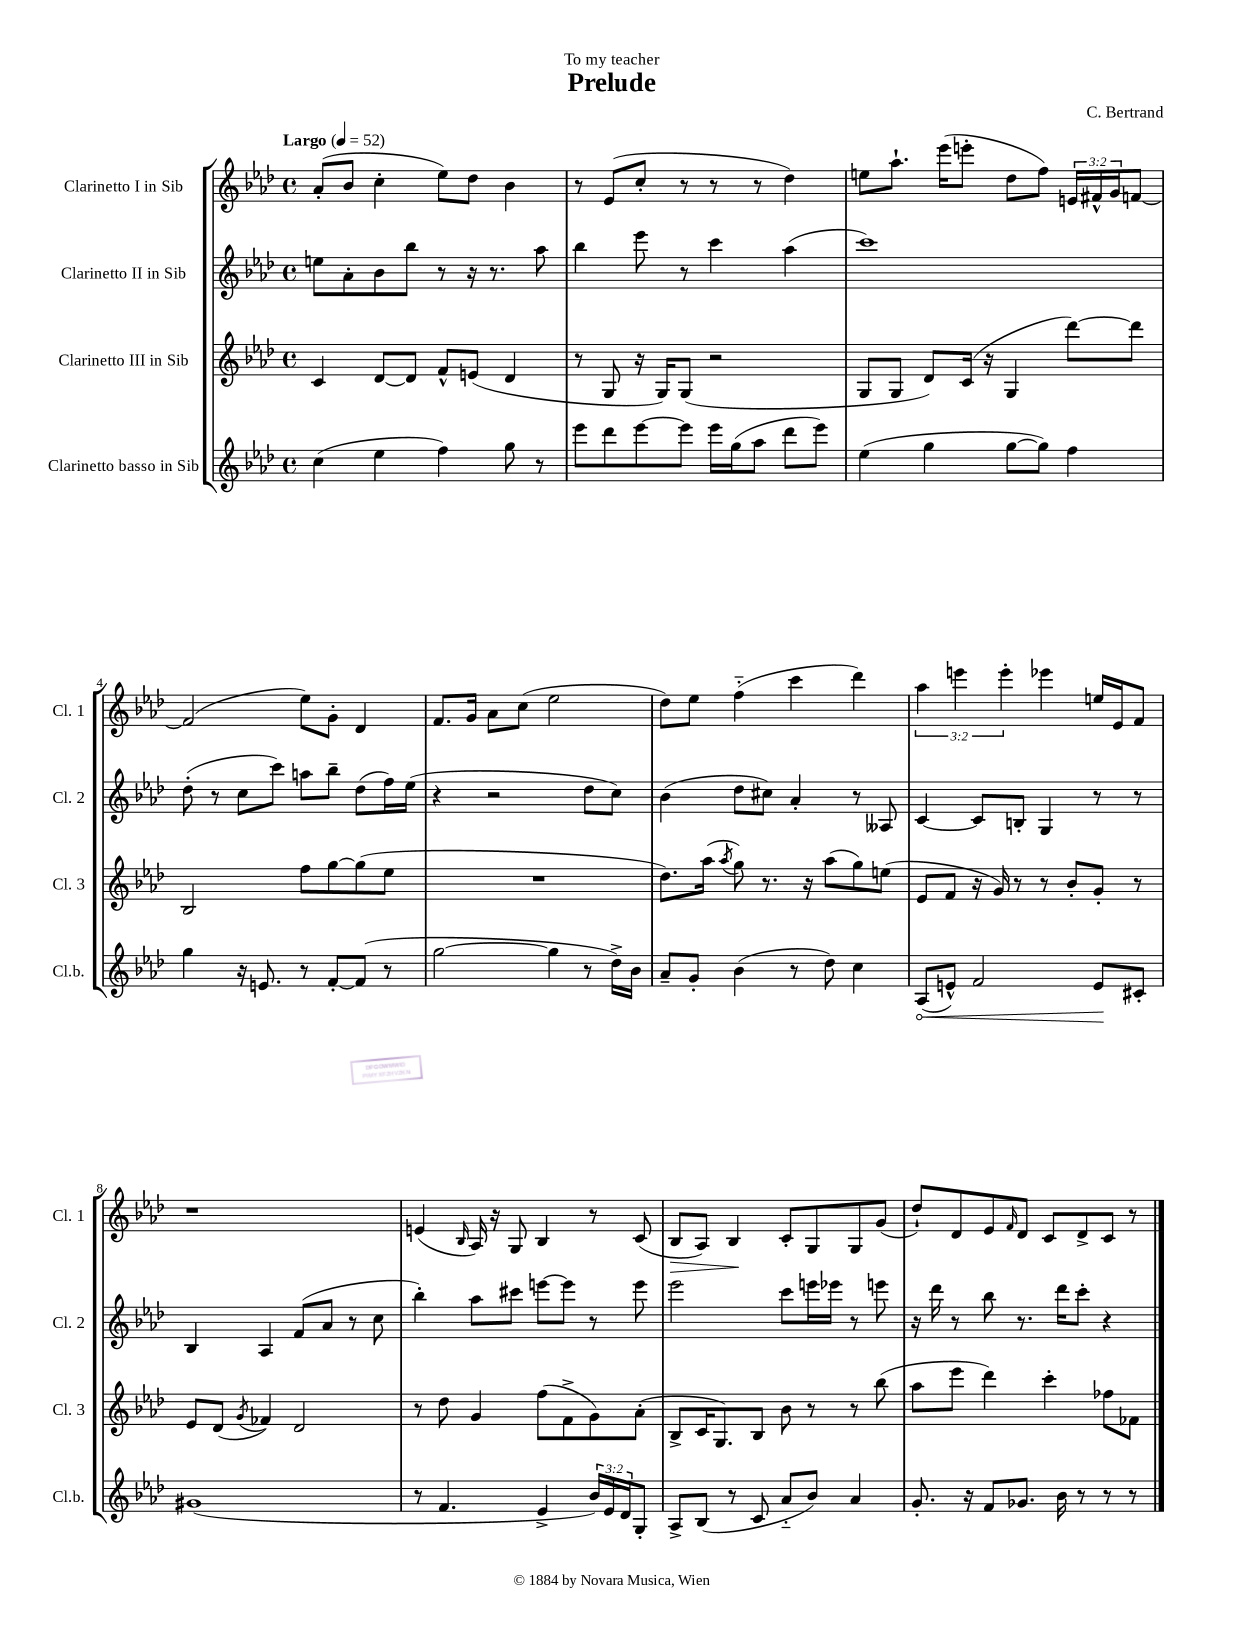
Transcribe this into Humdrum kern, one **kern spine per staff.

**kern	**kern	**kern	**kern
*staff4	*staff3	*staff2	*staff1
*clefG2	*clefG2	*clefG2	*clefG2
*k[b-e-a-d-]	*k[b-e-a-d-]	*k[b-e-a-d-]	*k[b-e-a-d-]
*M4/4	*M4/4	*M4/4	*M4/4
*met(c)	*met(c)	*met(c)	*met(c)
*MM52	*MM52	*MM52	*MM52
(4cc	4c	8ee	(8a-'
.	.	8a-'	8b-
4ee-	[8d-	8b-	4cc'
.	8d-]	8bb-	.
4ff)	8f^^	8r	8ee-)
.	(8e	16r	8dd-
.	.	8.r	.
8gg	4d-	.	4b-
8r	.	8aa-	.
=	=	=	=
8eee-	8r	4bb-	8r
8ddd-	8G	.	(8e-
[8eee-	16r	8eee-	8cc'
.	16G)	.	.
8eee-]	(8G	8r	8r
16eee-	2r	4ccc	8r
(16gg	.	.	.
8aa-	.	.	8r
8ddd-	.	(4aa-	4dd-)
8eee-)	.	.	.
=	=	=	=
(4ee-	8G	1ccc)	8ee
.	8G	.	8.aa-`
4gg	8d-)	.	.
.	.	.	(16eee-
.	(16c	.	8eee'
.	16r	.	.
[8gg	4G	.	8dd-
8gg])	.	.	8ff)
4ff	[8ddd-)	.	24e
.	.	.	24f#^^
.	.	.	24g
.	8ddd-]	.	[8f
=	=	=	=
4gg	2B-	(8dd-'	(2f]
.	.	8r	.
16r	.	8cc	.
8.e	.	.	.
.	.	8ccc)	.
8r	8ff	8aa	8ee-)
[8f'	[8gg	8bb-~	8g'
(8f]	(8gg]	(8dd-	4d-
8r	8ee-	16ff)	.
.	.	(16ee-	.
=	=	=	=
[2gg	1r	4r	8.f
.	.	.	16g
.	.	2r	8a-
.	.	.	(8cc
4gg]	.	.	2ee-
8r	.	8dd-	.
16dd-^)	.	8cc)	.
16b-	.	.	.
=	=	=	=
8a-~	8.dd-)	(4b-	8dd-)
8g'	.	.	8ee-
.	(16aa-	.	.
.	8qaa-	.	.
(4b-	8gg)	8dd-	(4ff'~
.	8.r	8cc#)	.
8r	.	4a-'	4ccc
.	16r	.	.
8dd-)	(8aa-	.	.
4cc	8gg)	8r	4ddd-)
.	(8ee	8A--	.
=	=	=	=
(8A-	8e-	[4c	6aa-
8e^^)	8f	.	.
.	.	.	6eee
2f	16r	8c]	.
.	16g)	.	.
.	.	.	6eee'
.	8r	8B'	.
.	8r	4G	4eee-
.	8b-'	.	.
8e	8g'	8r	16ee
.	.	.	16e-
8c#'	8r	8r	8f
=	=	=	=
(1g#	8e-	4B-	1r
.	(8d-	.	.
.	8qg	.	.
.	4f-)	4A-	.
.	2d-	(8f	.
.	.	8a-	.
.	.	8r	.
.	.	8cc	.
=	=	=	=
8r	8r	4bb-')	(4e
4.f	8dd-	.	.
.	.	.	16qqB-
.	4g	8aa-	16A-)
.	.	.	16r
.	.	8ccc#	8G
4e-^	(8ff	[8eee	4B-
.	8f^	8eee]	.
24b-)	8g)	8r	8r
24e-	.	.	.
24d-	.	.	.
8G'	(8a-'	8eee	(8c
=	=	=	=
8A-^	8B-^	2eee-	8B-
(8B-	16c	.	8A-)
.	8.G)	.	.
8r	.	.	4B-
8c	8B-	.	.
8a-'~	8b-	8ccc	8c'
8b-)	8r	16eee	8G
.	.	16eee-	.
4a-	8r	8r	8G
.	(8bb-	8eee	(8g
=	=	=	=
8.g'	8aa-	16r	8dd-`)
.	.	16ddd-	.
.	8eee-	8r	8d-
16r	.	.	.
8f	4ddd-)	8bb-	8e-
.	.	.	16qqf
8.g-	.	8.r	8d-
.	4ccc'	.	8c
16b-	.	16ddd-	.
8r	.	8ccc'	8d-^
8r	8ff-	4r	8c
8r	8f-	.	8r
==	==	==	==
*-	*-	*-	*-
